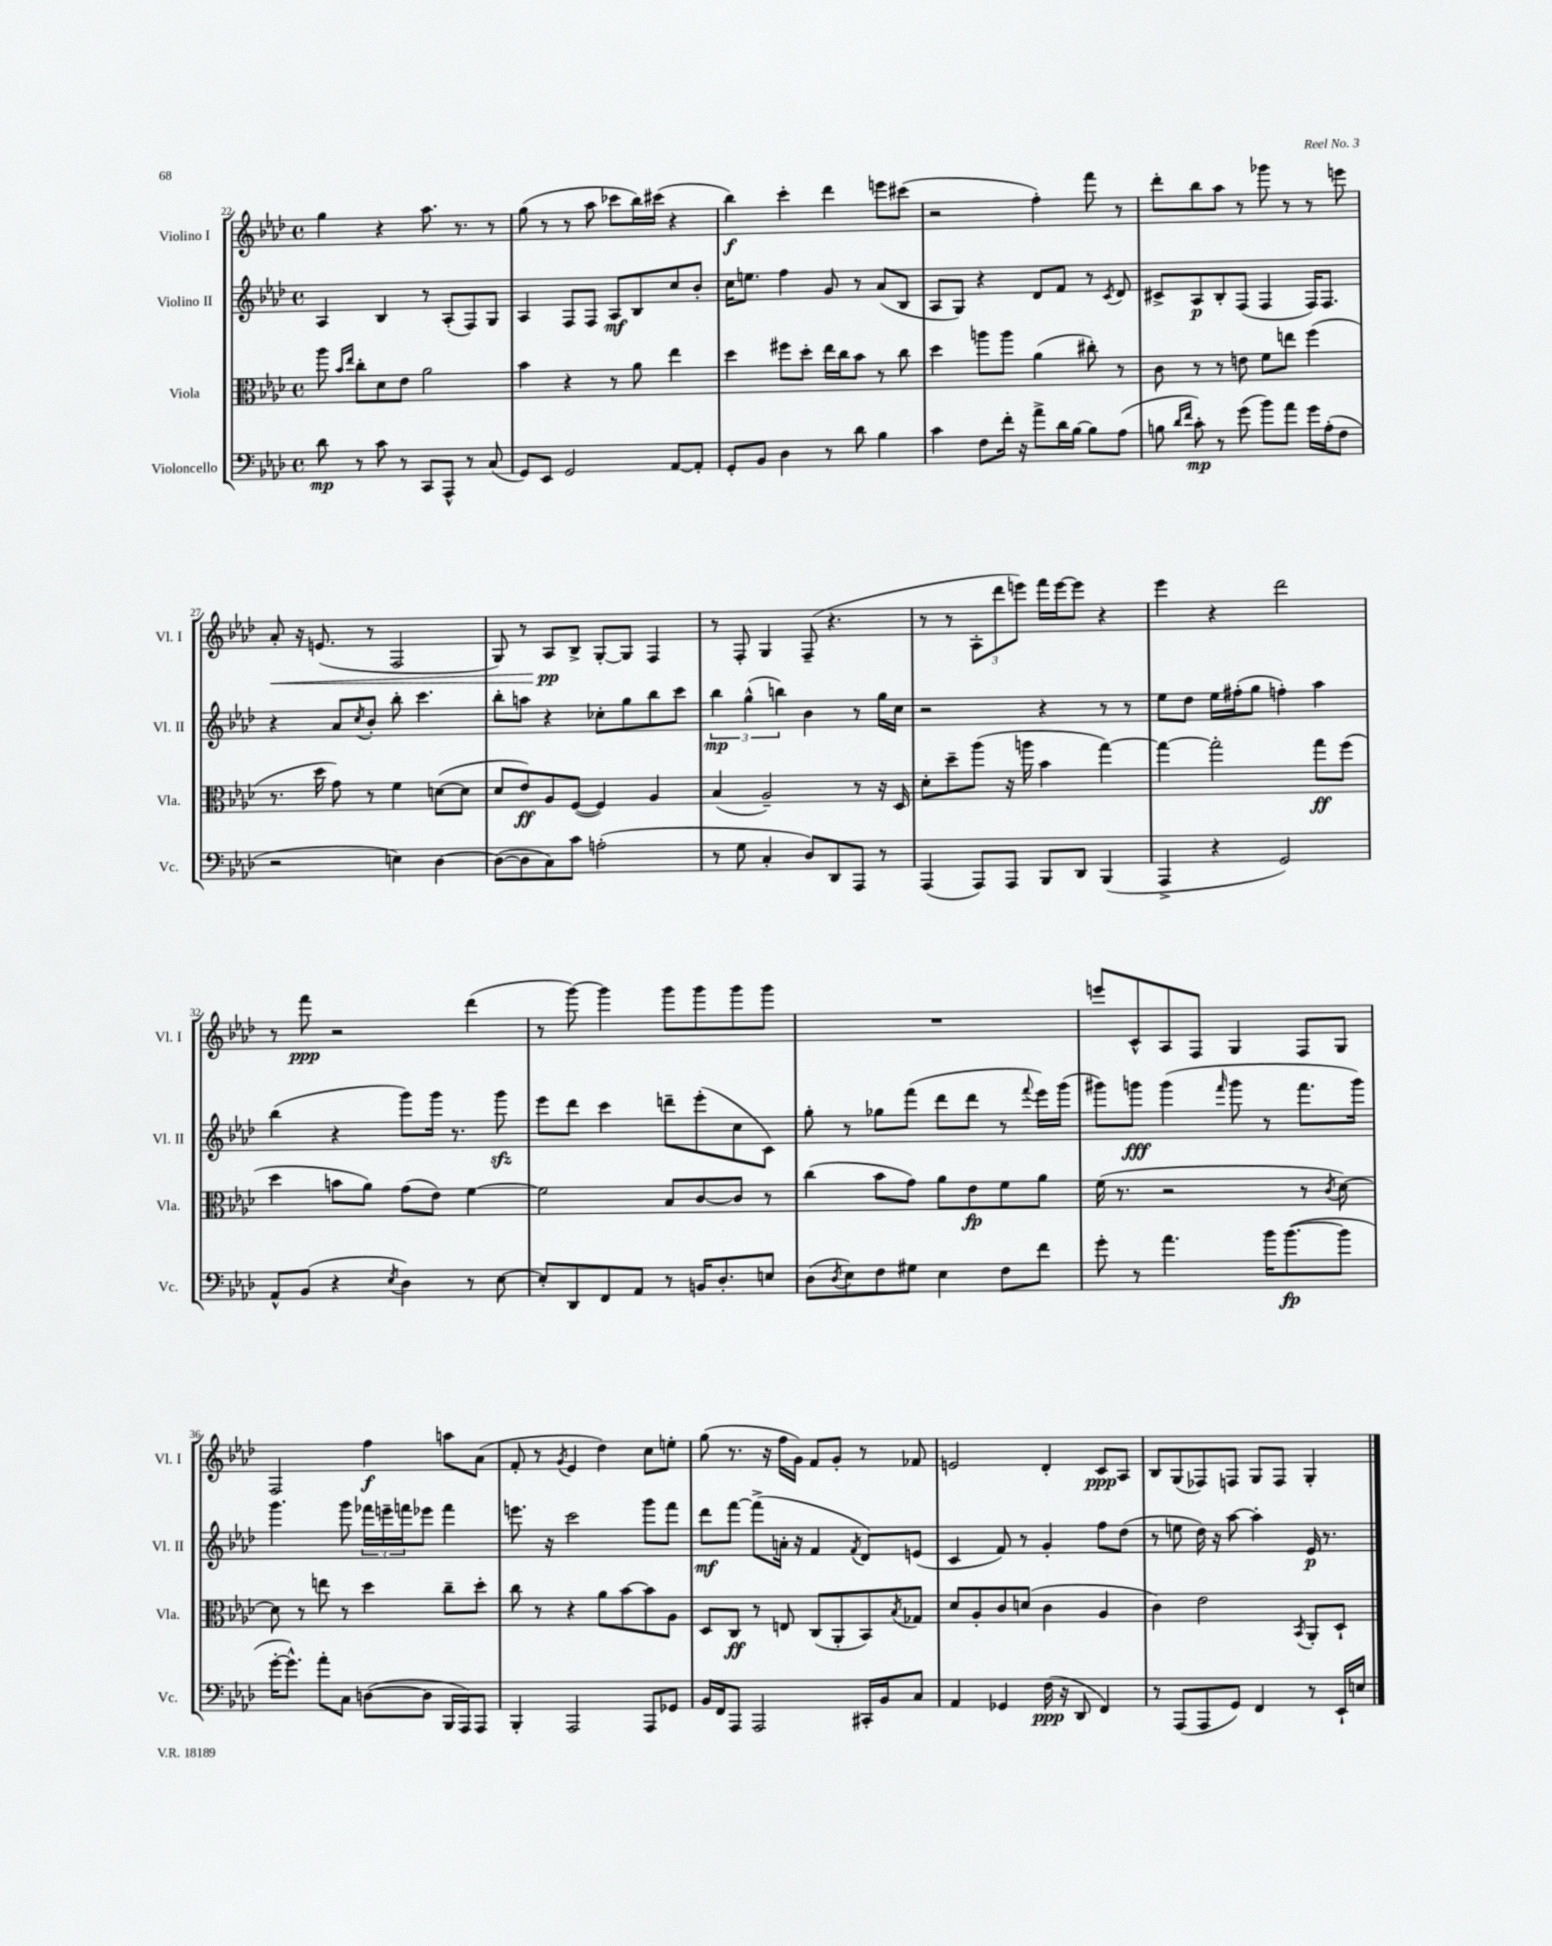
<<
\new StaffGroup <<
\new Staff = "s0" \with { instrumentName = "Violino I" shortInstrumentName = "Vl. I" } {
    \clef treble \key aes \major \defaultTimeSignature \time 4/4
    g''4 r4 aes''8. r8. r8 |
    g''8( r8 r8 aes''8 ces'''8 bes''16) cis'''16( r4 |
    bes''4\f) c'''4-. des'''4 e'''8 cis'''8( |
    r2 f''4-.) f'''8 r8 |
    des'''8-. bes''8 aes''8 r8 ges'''8 r8 r8 e'''8 |
    aes'8-.\< r16 e'8.( r8 f2 |
    g8) r8 aes8\pp\! bes8-> g8~-. g8 f4 |
    r8 f8-. g4 f8--( r4. |
    r8 r8 \tuplet 3/2 { aes8-. des'''8 e'''8) } f'''16 e'''16~ e'''8 r4 |
    ees'''4 r4 des'''2 |
    r8 f'''8\ppp r2 des'''4( |
    r8 g'''8~) g'''4 g'''8 g'''8 g'''8 g'''8 |
    R1 |
    e'''8 c'8-^ aes8 f8 g4 f8 g8 |
    f2 f''4\f a''8 aes'8( |
    f'8-. r8 \acciaccatura { g'8 } ees'4 des''4) c''8 e''8-. |
    g''8( r8. r16 f''16 g'16) f'8 g'8-. r8 fes'8 |
    e'2 des'4-. c'8\ppp aes8 |
    bes8 g8( fes8) f8 g8 f8 g4-. \bar "|." |
}
\new Staff = "s1" \with { instrumentName = "Violino II" shortInstrumentName = "Vl. II" } {
    \clef treble \key aes \major \defaultTimeSignature \time 4/4
    aes4 bes4 r8 aes8-.( f8) g8 |
    aes4 f8 f8 aes8\mf bes8 c''8 bes'8-. |
    c''16 e''8. f''4 g'8 r8 aes'8( bes8 |
    aes8 g8) r4 des'8 f'8 r8 \acciaccatura { c'8 } des'8 |
    cis'8-> aes8\p bes8-. f8( f4 f16) f8. |
    r4 aes'8 \acciaccatura { c''8 } bes'8-. bes''8-. c'''4. |
    bes''8-. a''8 r4 ces''8-. g''8 bes''8 c'''8 |
    \tuplet 3/2 { bes''4\mp g''4-^( b''4) } bes'4 r8 g''16 c''16 |
    r2 r4 r8 r8 |
    ees''8 des''8 ees''16 fis''16-.( g''8 f''4-.) aes''4 |
    bes''4( r4 g'''8) g'''16 r8. g'''8\sfz |
    ees'''8 des'''8 c'''4 d'''8-- ees'''8-.( c''8 c'8) |
    g''8-. r8 ges''8 f'''8( des'''8 des'''8 r8 \appoggiatura { f'''8 } ees'''16) g'''16( |
    gis'''8) g'''8\fff g'''4( \grace { f'''16 } g'''8 r8 f'''8. g'''16) |
    g'''4. g'''8 \tuplet 3/2 { fes'''16 e'''16-- f'''16 } ees'''8 f'''4 |
    e'''8. r16 c'''2 g'''8 f'''8 |
    des'''8\mf f'''8~ f'''8->( a'16-. r16 f'4 \acciaccatura { f'8 } des'8) e'8( |
    c'4 f'8) r8 g'4-. f''8 des''8( |
    r8 e''8 des''16) r16 aes''8~ aes''4-. ees'16\p r8. \bar "|." |
}
\new Staff = "s2" \with { instrumentName = "Viola" shortInstrumentName = "Vla." } {
    \clef alto \key aes \major \defaultTimeSignature \time 4/4
    aes''8 \grace { bes'16 ees''16 } c''8-. des'8 ees'8 aes'2 |
    bes'4 r4 r8 aes'8 ees''4 |
    des''4 fis''8 des''8-. ees''16 c''16 bes'8 r8 c''8 |
    des''4 a''8 a''8 aes'4( cis''8-.) r8 |
    c'8 r8 r8 e'8 f'8 e''8 f''4( |
    r8. des''16 g'8) r8 f'4 d'8~( d'8 |
    des'8 ees'8\ff) aes8 f8~( f4) aes4 |
    bes4( aes2--) r8 r16 des16 |
    des'8-. des''8-- aes''8( r16 a''16 bes'4 g''4~) |
    g''4~ g''2-. g''8\ff f''8( |
    des''4 b'8 aes'8) g'8( ees'8) f'4~ |
    f'2 bes8 c'8~ c'8 r8 |
    c''4( bes'8 g'8) aes'8 ees'8\fp f'8 aes'8 |
    f'16( r8. r2 r8 \acciaccatura { c'8 } des'8~) |
    des'8 r8 e''8 r8 des''4 c''8-- des''8-. |
    c''8 r8 r4 aes'8 bes'8~ bes'8 aes8 |
    des8 c8\ff r8 e8 c8( aes,8-. bes,8) \acciaccatura { bes8 } ges8 |
    des'8 aes8-. c'8 d'8( c'4 aes4 |
    c'4) ees'2 \acciaccatura { bes,8 } aes,8-. des8-! \bar "|." |
}
\new Staff = "s3" \with { instrumentName = "Violoncello" shortInstrumentName = "Vc." } {
    \clef bass \key aes \major \defaultTimeSignature \time 4/4
    des'8\mp r8 c'8 r8 c,8 aes,,8-^ r8 c8( |
    g,8) ees,8 g,2 aes,8~ aes,8-. |
    g,8-. bes,8 des4 r8 des'8 bes4 |
    c'4 f8 f'16-. r16 aes'8-> des'16 bes16~ bes8 aes8( |
    b8 \grace { des'16 f'16 } c'8-.\mp) r8 g'8( bes'8) aes'8 g'16 aes16-.( f8 |
    r2 e4) des4~ |
    des8~( des8 c8) c'8 a2-.( |
    r8 g8 c4-. des8) des,8 aes,,8 r8 |
    aes,,4( aes,,8) aes,,8 bes,,8 des,8 bes,,4( |
    aes,,4-> r4 g,2) |
    aes,8-^ bes,8( r4 \acciaccatura { ees8 } des4) r8 ees8~ |
    ees8-. des,8 f,8 aes,8 r8 b,16 des8.-. e8 |
    des8( \acciaccatura { des8 } ees8) f8 gis8 ees4 f8 f'8 |
    g'8-. r8 aes'4. bes'16 bes'8.~\fp( bes'8 |
    g'16~-. g'8.-^) aes'8-. c8 d8~( d8 bes,,16 aes,,16) aes,,8 |
    bes,,4-. aes,,2 aes,,8 ges,8 |
    bes,16 f,16 aes,,8 aes,,2 cis,16-. bes,16 c8 |
    aes,4 ges,4 f16\ppp( r16 des,8 f,4) |
    r8 aes,,8( aes,,8 g,8) f,4 r8 ees,16-! e16 \bar "|." |
}
>>
>>
\layout { \context { \Score currentBarNumber = #22 } }
